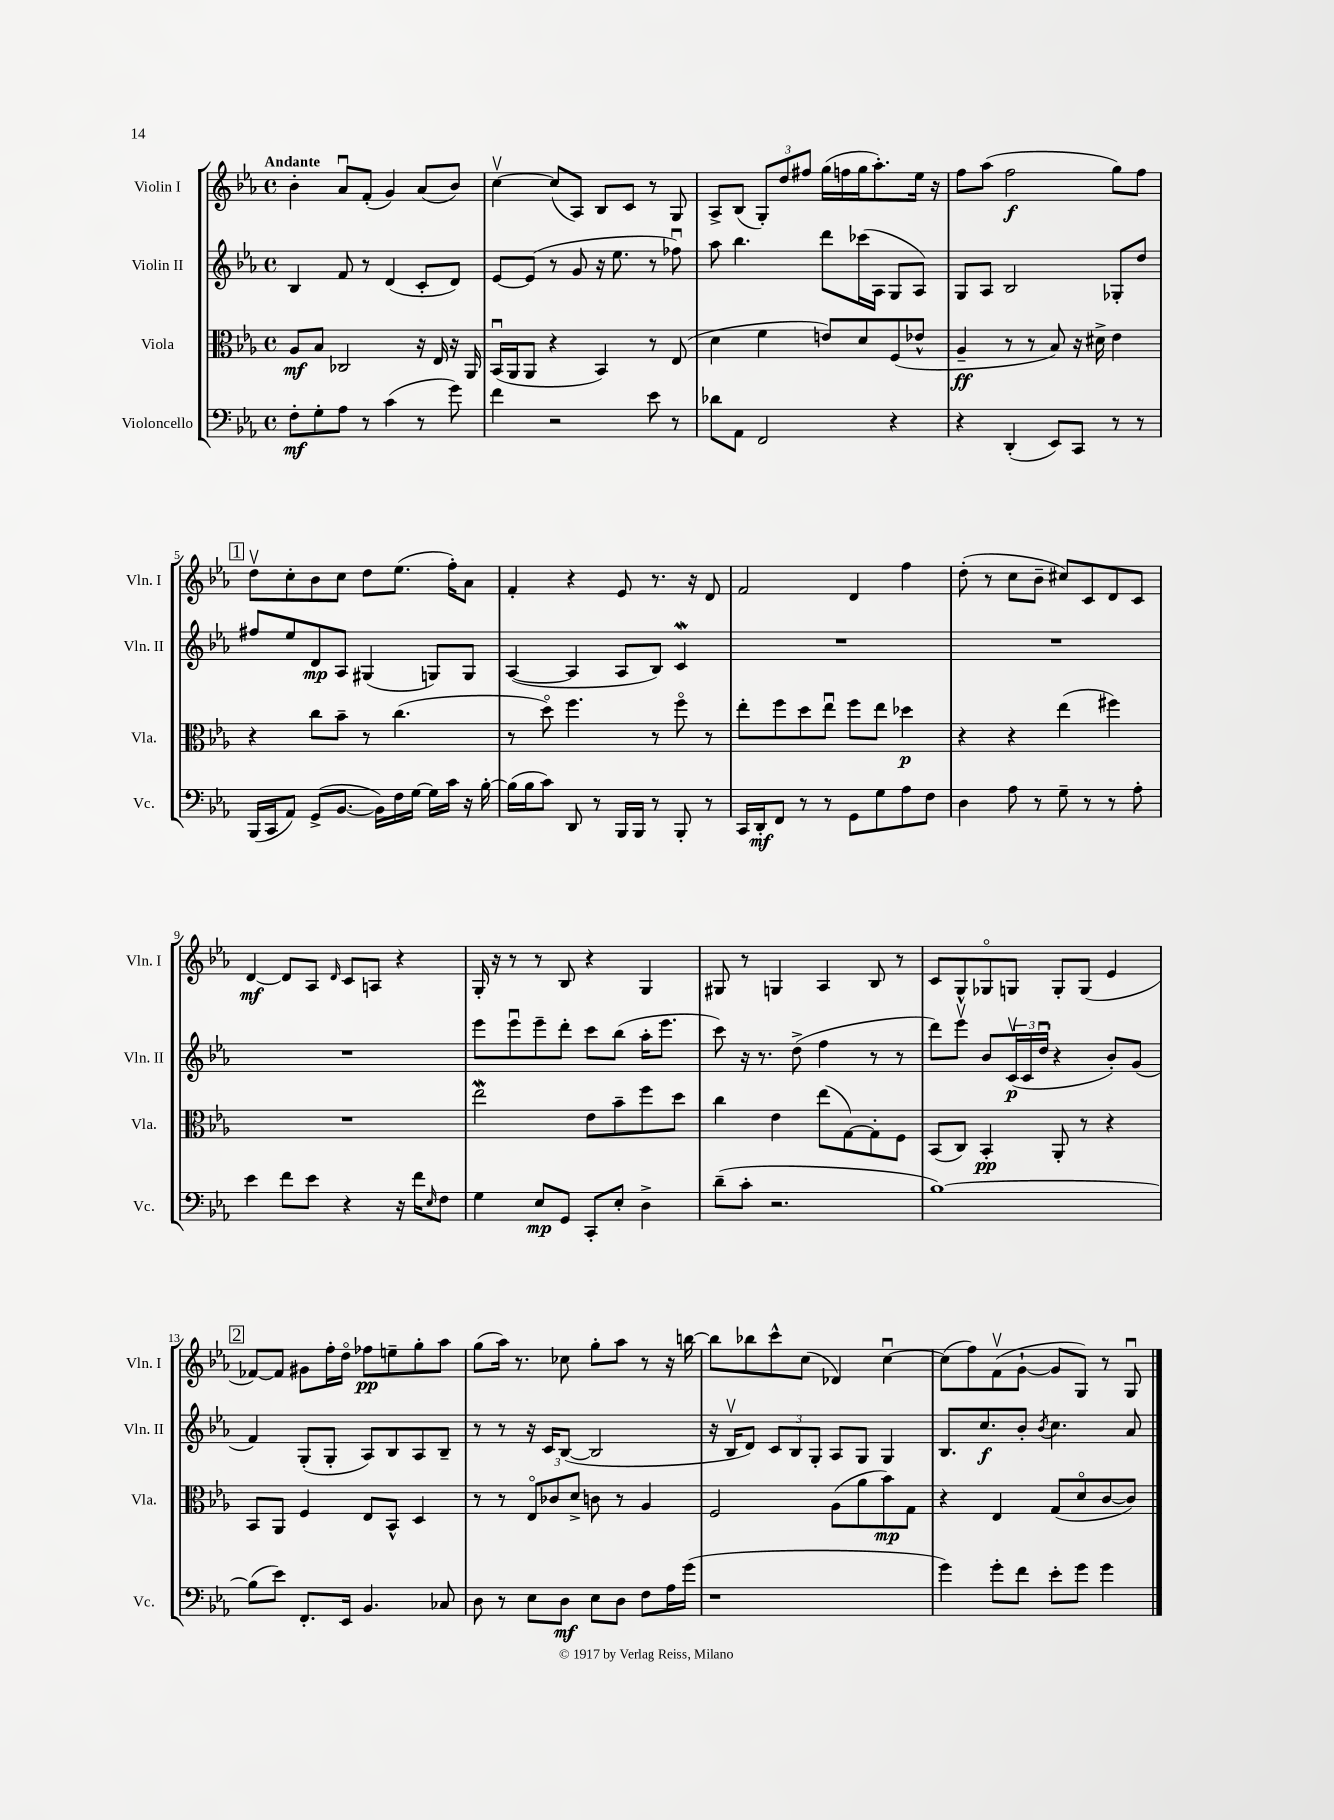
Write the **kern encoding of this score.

**kern	**dynam	**kern	**dynam	**kern	**dynam	**kern	**dynam
*part4	*part4	*part3	*part3	*part2	*part2	*part1	*part1
*staff4	*staff4	*staff3	*staff3	*staff2	*staff2	*staff1	*staff1
*I"Violoncello	*	*I"Viola	*	*I"Violin II	*	*I"Violin I	*
*I'Vc.	*	*I'Vla.	*	*I'Vln. II	*	*I'Vln. I	*
*clefF4	*	*clefC3	*	*clefG2	*	*clefG2	*
*k[b-e-a-]	*	*k[b-e-a-]	*	*k[b-e-a-]	*	*k[b-e-a-]	*
*M4/4	*	*M4/4	*	*M4/4	*	*M4/4	*
*met(c)	*	*met(c)	*	*met(c)	*	*met(c)	*
=1	=1	=1	=1	=1	=1	=1	=1
!	!	!	!	!	!	!LO:TX:a:B:t=Andante	!
8F'\L	mf	8A-/L	mf	4B-/	.	4b-'\	.
8G'\	.	8B-/J	.	.	.	.	.
8A-\J	.	2C-X/	.	8f/	.	8a-u/L	.
8r	.	.	.	8r	.	(8f'/J	.
(4c\	.	.	.	(4d/	.	4g/)	.
8r	.	16r	.	8c'/L	.	(8a-/L	.
.	.	16E-/	.	.	.	.	.
8g\)	.	16r	.	8d/J)	.	8b-/J)	.
.	.	16AA-/	.	.	.	.	.
=2	=2	=2	=2	=2	=2	=2	=2
4f\	.	(16BB-u/LL	.	[8e-/L	.	[4ccv\	.
.	.	16AA-/J	.	.	.	.	.
.	.	8AA-/J	.	(8e-/J]	.	.	.
2r	.	4r	.	8r	.	(8cc/L]	.
.	.	.	.	8g/	.	8A-/J)	.
.	.	4BB-/)	.	16r	.	8B-/L	.
.	.	.	.	8.ee-\	.	.	.
.	.	.	.	.	.	8c/J	.
8e-\	.	8r	.	8r	.	8r	.
8r	.	(8E-/	.	8ff-Xu\)	.	8G/	.
=3	=3	=3	=3	=3	=3	=3	=3
8d-X\L	.	4d\	.	8aa-\	.	8A-^/L	.
8AA-\J	.	.	.	4.bb-\	.	(8B-/J	.
2FF/	.	4f\	.	.	.	12G'/L)	.
.	.	.	.	.	.	12dd/	.
.	.	.	.	.	.	12ff#X/J	.
.	.	8en/L)	.	8ddd\L	.	(16gg\LL	.
.	.	.	.	.	.	16ffn\	.
.	.	8d/	.	(16ccc-X\L	.	16gg\J	.
.	.	.	.	16A-\JJ	.	8.aa-'\)	.
4r	.	(8F/	.	8G/L	.	.	.
.	.	8e-X^^/J	.	8A-/J)	.	16ee-\Jk	.
.	.	.	.	.	.	16r	.
=4	=4	=4	=4	=4	=4	=4	=4
4r	.	4A-~/	ff	8G/L	.	8ff\L	.
.	.	.	.	8A-/J	.	(8aa-\J	.
(4DD'/	.	8r	.	2B-/	.	2ff\	f
.	.	8r	.	.	.	.	.
8EE-/L)	.	8B-/)	.	.	.	.	.
8CC/J	.	16r	.	.	.	.	.
.	.	16d#X^\	.	.	.	.	.
8r	.	4e-\	.	8G-X'/L	.	8gg\L)	.
8r	.	.	.	8dd/J	.	8ff\J	.
!!LO:LB:g=z
!!LO:REH:place=s1:t=1
=5	=5	=5	=5	=5	=5	=5	=5
(16BBB-/LL	.	4r	.	8ff#X/L	.	8ddv\L	.
16CC/J	.	.	.	.	.	.	.
8AA-/J)	.	.	.	8ee-/	.	8cc'\	.
(8GG^/L	.	8cc\L	.	8d/	mp	8b-\	.
[8.BB-/J	.	8b-~\J	.	8A-/J	.	8cc\J	.
.	.	8r	.	(4G#X/	.	8dd\L	.
16BB-\LL])	.	.	.	.	.	.	.
16F\	.	(4.cc\	.	.	.	(8.ee-\J	.
[16G\JJ	.	.	.	.	.	.	.
16G\LL]	.	.	.	8Gn/L)	.	.	.
16c\JJ	.	.	.	.	.	16ff'\KL)	.
16r	.	.	.	8G/J	.	8a-\J	.
[16B-'\	.	.	.	.	.	.	.
=6	=6	=6	=6	=6	=6	=6	=6
(16B-\LL]	.	8r	.	([4A-/	.	4f'/	.
16B-\J	.	.	.	.	.	.	.
8c\J)	.	8dd\)	.	.	.	.	.
8DD/	.	4.ff\	.	4A-/]	.	4r	.
8r	.	.	.	.	.	.	.
16BBB-/LL	.	.	.	8A-/L	.	8e-/	.
16BBB-/JJ	.	.	.	.	.	.	.
8r	.	8r	.	8B-/J)	.	8.r	.
8BBB-'/	.	8ff\	.	4cW/	.	.	.
.	.	.	.	.	.	16r	.
8r	.	8r	.	.	.	8d/	.
=7	=7	=7	=7	=7	=7	=7	=7
16CC/LL	.	8ee-'\L	.	1r	.	2f/	.
16DD'/J	mf	.	.	.	.	.	.
8FF/J	.	8ff\	.	.	.	.	.
8r	.	8dd\	.	.	.	.	.
8r	.	8ee-u\J	.	.	.	.	.
8GG\L	.	8ff\L	.	.	.	4d/	.
8G\	.	8ee-\J	.	.	.	.	.
8A-\	.	4dd-X\	p	.	.	4ff\	.
8F\J	.	.	.	.	.	.	.
=8	=8	=8	=8	=8	=8	=8	=8
4D\	.	4r	.	1r	.	(8dd'\	.
.	.	.	.	.	.	8r	.
8A-\	.	4r	.	.	.	8cc\L	.
8r	.	.	.	.	.	8b-~\J	.
8G~\	.	(4ee-\	.	.	.	8cc#X/L)	.
8r	.	.	.	.	.	8c/	.
8r	.	4ff#X\)	.	.	.	8d/	.
8A-'\	.	.	.	.	.	8c/J	.
!!LO:LB:g=z
=9	=9	=9	=9	=9	=9	=9	=9
4e-\	.	1r	.	1r	.	[4d/	mf
8f\L	.	.	.	.	.	8d/L]	.
8e-\J	.	.	.	.	.	8A-/J	.
.	.	.	.	.	.	16qqd/	.
4r	.	.	.	.	.	8c/L	.
.	.	.	.	.	.	8An/J	.
16r	.	.	.	.	.	4r	.
16f\KL	.	.	.	.	.	.	.
16qqE-/	.	.	.	.	.	.	.
8F\J	.	.	.	.	.	.	.
=10	=10	=10	=10	=10	=10	=10	=10
4G\	.	2ee-w\	.	8eee-\L	.	16G'/	.
.	.	.	.	.	.	16r	.
.	.	.	.	8eee-u\	.	8r	.
8E-/L	mp	.	.	8eee-~\	.	8r	.
8GG/J	.	.	.	8ddd'\J	.	8B-/	.
8CC'/L	.	8e-\L	.	8ccc\L	.	4r	.
8E-'/J	.	8b-~\	.	(8bb-\J	.	.	.
4D^\	.	8ff\	.	16aa-'\KL	.	4G/	.
.	.	.	.	8.eee-\J	.	.	.
.	.	8dd\J	.	.	.	.	.
=11	=11	=11	=11	=11	=11	=11	=11
(8d~\L	.	4cc\	.	8ccc\)	.	8G#X/	.
8c'\J	.	.	.	16r	.	8r	.
.	.	.	.	8.r	.	.	.
2.r	.	4e-\	.	.	.	4Gn/	.
.	.	.	.	(8dd^\	.	.	.
.	.	(8ee-\L	.	4ff\	.	4A-/	.
.	.	[8G\)	.	.	.	.	.
.	.	8G'\]	.	8r	.	8B-/	.
.	.	8F\J	.	8r	.	8r	.
=12	=12	=12	=12	=12	=12	=12	=12
[1B-)	.	(8BB-/L	.	8ddd\L)	.	8c/L	.
.	.	8C/J)	.	8eee-v\J	.	8G^^/	.
.	.	4BB-'/	pp	8b-/L	.	8G-X/	.
.	.	.	.	(24cv/L	p	8Gn/J	.
.	.	.	.	24c/	.	.	.
.	.	.	.	24ddu/JJ	.	.	.
.	.	8AA-'/	.	4r	.	8G'/L	.
.	.	8r	.	.	.	(8G/J	.
.	.	4r	.	8b-'/L)	.	4e-/	.
.	.	.	.	(8g/J	.	.	.
!!LO:LB:g=z
!!LO:REH:place=s1:t=2
=13	=13	=13	=13	=13	=13	=13	=13
(8B-\L]	.	8BB-/L	.	4f/)	.	[8f-X/L)	.
8e-\J)	.	8AA-/J	.	.	.	8f-/J]	.
8.FF'/L	.	4F/	.	(8G'/L	.	8g#X\L	.
.	.	.	.	8G'/J	.	16ff'\L	.
16EE-/Jk	.	.	.	.	.	16dd\JJ	.
4.BB-/	.	8E-/L	.	8A-/L)	.	8ff-X\L	pp
.	.	8BB-^^/J	.	8B-/	.	8een~\	.
.	.	4D/	.	8A-/	.	8gg'\	.
8C-X/	.	.	.	8B-~/J	.	8aa-\J	.
=14	=14	=14	=14	=14	=14	=14	=14
8D\	.	8r	.	8r	.	(8gg\L	.
8r	.	8r	.	8r	.	16aa-\Jk)	.
.	.	.	.	.	.	8.r	.
8E-\L	.	12E-/L	.	16r	.	.	.
.	.	.	.	16c/KL	.	.	.
.	.	12c-X/	.	.	.	.	.
8D\J	mf	.	.	([8B-/J	.	8cc-X\	.
.	.	12d^/J	.	.	.	.	.
8E-\L	.	8cn\	.	2B-/]	.	8gg'\L	.
8D\J	.	8r	.	.	.	8aa-\J	.
8F\L	.	4A-/	.	.	.	8r	.
16A-\L	.	.	.	.	.	16r	.
(16g\JJ	.	.	.	.	.	[16bbn\	.
=15	=15	=15	=15	=15	=15	=15	=15
1r	.	2F/	.	16r	.	8bb\L]	.
.	.	.	.	16B-v/KL	.	.	.
.	.	.	.	8d/J)	.	8bb-X\	.
.	.	.	.	12c/L	.	8ccc^^\	.
.	.	.	.	12B-/	.	.	.
.	.	.	.	.	.	(8cc\J	.
.	.	.	.	12G'/J	.	.	.
.	.	(8A-\L	.	8A-/L	.	4d-X/)	.
.	.	8a-\	.	8G/J	.	.	.
.	.	8b-\)	mp	4G/	.	[4ccu\	.
.	.	8G\J	.	.	.	.	.
=16	=16	=16	=16	=16	=16	=16	=16
4g\)	.	4r	.	8.B-/L	.	(8cc\L]	.
.	.	.	.	.	.	8ff\)	.
.	.	.	.	8.cc/	f	.	.
8g'\L	.	4E-/	.	.	.	(8fv\	.
8f\J	.	.	.	8b-'/J	.	[8g`\J	.
.	.	.	.	8qb-/	.	.	.
8e-'\L	.	(8G/L	.	4.cc\	.	8g/L]	.
8g\J	.	8d/	.	.	.	8G/J)	.
4g\	.	[8c/	.	.	.	8r	.
.	.	8c/J])	.	8a-/	.	8Gu/	.
==	==	==	==	==	==	==	==
*-	*-	*-	*-	*-	*-	*-	*-
